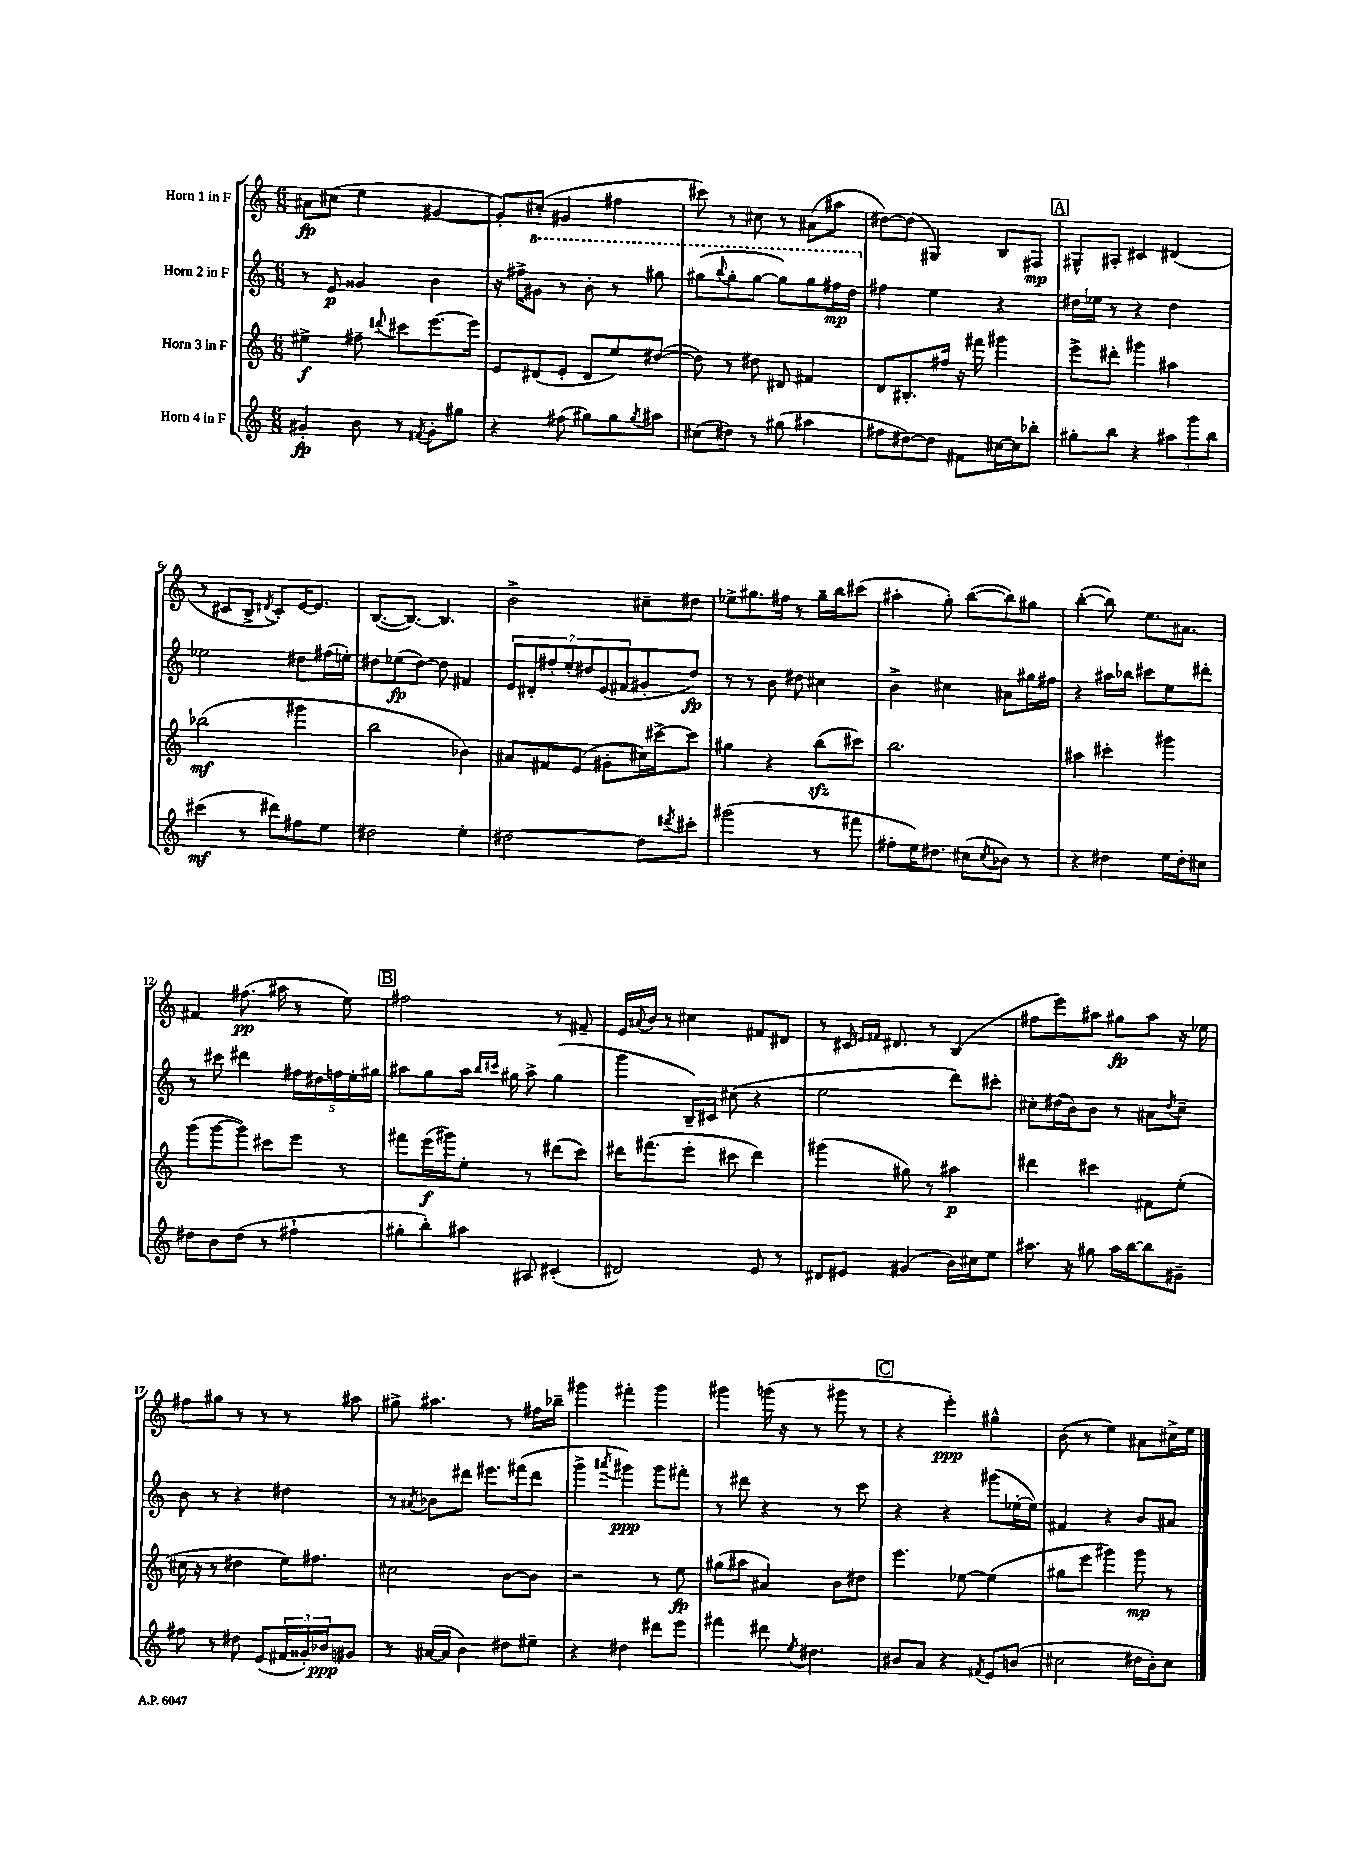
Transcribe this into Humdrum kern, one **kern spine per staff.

**kern	**kern	**kern	**kern
*staff4	*staff3	*staff2	*staff1
*clefG2	*clefG2	*clefG2	*clefG2
*k[]	*k[]	*k[]	*k[]
*M6/8	*M6/8	*M6/8	*M6/8
4g#'	4ee#^	8r	8a#
.	.	8e	(8cc#
8b	8ff#~	4g##	4ee
.	8qqddd#	.	.
8r	8ccc#	.	.
8qf#	.	.	.
8g#'	[8.eee	4b	[4g#
8gg#	.	.	.
.	16eee]	.	.
=	=	=	=
4r	8e	16r	8g#'])
.	.	16ff#^	.
.	(8d#	8gg#	(8cc#'
(8ff#	8e'	8r	4g#
8gg#)	8d#	8bb'	.
8gg#	8ee)	8r	4ff#
8qgg#	.	.	.
8aa#	([8dd#	8ggg#	.
=	=	=	=
(8cc#	8dd#])	(8ggg#	8ccc#)
.	.	8qqbbb	.
8dd#)	8r	8ggg#'	8r
8r	8dd#	[8ggg#	8cc#
(8gg#	8d#	8ggg#])	8r
4aa#	4f#	8ggg#	(8a#
.	.	16fff#	8aa#
.	.	16ddd	.
=	=	=	=
8ff#	8d	4ff#	[8dd#)
[8dd#)	8.B#'	.	(8dd#]
8dd#]	.	4ee	4G#)
.	16ff#	.	.
8f#	16r	.	.
.	16fff#	.	.
[16cc#	4ggg#	4r	8B
16cc#]	.	.	.
8bb-'	.	.	8F#
=	=	=	=
8gg#'	8eee^	16dd#	8G#^^
.	.	16ee-	.
8bb	8ddd#'	8r	8A#'
4r	4ggg#	4r	4c#
12aa#	4aa#	4dd#	(4d#
12ggg	.	.	.
12bb	.	.	.
=	=	=	=
(4ccc#	(2bb-	2ee-	8r
.	.	.	8c#
8r	.	.	8B^
.	.	.	8qd#
8ddd#)	.	.	8c#')
8ff#	4ggg#	8dd#	[16e
.	.	.	8.e]
8ee	.	(16ff#	.
.	.	16ee')	.
=	=	=	=
2dd#	2bb	8dd#	([8.B
.	.	(8ee-	.
.	.	.	8.B_)
.	.	[8dd#)	.
.	.	8dd#]	4.B]
4ee'	4b-)	4f#	.
=	=	=	=
[2dd#	8a#	14e	2b^
.	.	14d#'	.
.	8f#	.	.
.	.	14ff#'	.
.	.	14ee'	.
.	(8e	.	.
.	.	14dd#	.
.	.	(14e	.
.	8g#'	.	.
.	.	14f#	.
8dd#]	16cc#)	8g#'	8cc#~
.	[16ccc#^	.	.
8qddd#	.	.	.
8ccc#'	8ccc#]	8dd#)	8dd#
=	=	=	=
(2ggg#	4gg#	8r	8ee-^
.	.	8r	8.gg#
.	4r	8b	.
.	.	.	16ff#
.	.	8dd#	8r
8r	(8bb	4cc#	16gg#~
.	.	.	16bb
8fff#	8ccc#)	.	(8ccc#
=	=	=	=
8ff#'	2.bb	4b^	4aa#'
16ee)	.	.	.
8.dd#	.	.	.
.	.	4cc#	8gg')
(8cc#	.	.	([8bb
8qcc#	.	.	.
8b-)	.	8a#	8bb])
8r	.	16gg#	8gg#
.	.	16ff#	.
=	=	=	=
4r	4aa#	4r	([4bb'
4dd#	4ccc#'	16aa#	8bb])
.	.	16bb-	.
.	.	8ccc#	8.ee
16ee	4ggg#	8ee	.
16dd#'	.	.	8.a#
8cc#	.	8ddd#'	.
=	=	=	=
8dd#	(8ggg	8r	4f#
8b	[8ggg	8ccc#	.
(8dd#	8ggg])	4ddd#	(8.ff#
8r	8ccc#	.	.
.	.	.	16aa#
4ff#`	8eee	20ff#	8r
.	.	20dd#	.
.	.	20ff	.
.	8r	.	8ee)
.	.	20ee'	.
.	.	20gg#	.
=	=	=	=
8gg#'	8fff#	8aa#	2ff#
8bb')	(16eee	8gg	.
.	16ggg#)	.	.
8aa#	8ee'	16aa#	.
.	.	16qqbb	.
.	.	16qqccc#	.
.	.	16gg#	.
8A#	8r	8aa#^	.
(4c#'	(8ddd#	(4gg#	8r
.	8ccc)	.	8f#~
=	=	=	=
2d#)	16ddd#	4ggg	16e
.	.	.	8qqa#
.	(8.fff#	.	16b
.	.	.	8r
.	8eee'	16B~)	4cc#
.	.	16c#	.
.	8ccc#	(8cc#	.
8e	4ddd#)	4r	8f#
8r	.	.	8d#
=	=	=	=
8d#	(4ggg#	2ee	8r
8e#	.	.	16c#
.	.	.	16qqe
.	.	.	16qqf#
.	.	.	8.d#
(4g#	8gg#)	.	.
.	8r	.	8r
16b)	4aa#	8ddd)	(4B
16cc#	.	.	.
8ee	.	8ccc#'	.
=	=	=	=
8.aa#	4ddd#	8cc#'	8ff#
.	.	(16dd#	8eee)
16r	.	16b)	.
8gg#	4ccc#	8b	8aa#
16aa#	.	8r	8gg#
[16bb	.	.	.
8bb]	8f#	8a#	8aa#
.	.	8qdd#	.
8g#~	(8ee'	8cc#~	16r
.	.	.	16ee-
=	=	=	=
8ff#	16cc#	8b	8ff#
.	16r	.	.
8r	8r	8r	8gg#
8dd#	4dd#	4r	8r
(8e	.	.	8r
24f#	16ee)	4dd#	8r
24g##')	.	.	.
.	8.ff#	.	.
24b-	.	.	.
8g#	.	.	8aa#
=	=	=	=
8r	2cc#	8r	8gg#^
.	.	8qa#	.
([16a#	.	8b-	4.aa#
16a#]	.	.	.
4b)	.	8ddd#	.
.	.	8.eee#	.
8dd#	[8b	.	8r
.	.	(16fff#	.
8ee#~	8b]	8ddd#	16ff#
.	.	.	16bb-~
=	=	=	=
4r	2r	4ggg^	4ggg#
.	.	8qaaa#	.
4dd#	.	4ggg#)	4fff#'
8ddd#	8r	8ggg#	4ggg#
8eee	8ee	8fff#'	.
=	=	=	=
4fff#	(8gg#	8r	4ggg#
.	8aa#	8ddd#	.
8ddd#	4a#)	4r	(16ggg
.	.	.	16r
8qee	.	.	.
4.dd#	.	.	8r
.	8b	8r	8ggg#
.	8dd#	8ccc	8r
=	=	=	=
8b#	4.eee	4r	4r
8a	.	.	.
4r	.	4r	4eee')
.	[8ee-	.	.
8qf#	.	.	.
8e	(4ee-]	(8ggg#	4gg#^^
(8b	.	[16ee-'	.
.	.	16ee-])	.
=	=	=	=
2cc#	8gg#	4f#	(8b
.	8eee	.	8r
.	4ggg#)	4r	4ee)
16dd#	8ggg#	8b	8a#
16b')	.	.	.
8cc#	8r	8a#	16cc#^
.	.	.	16ee
==	==	==	==
*-	*-	*-	*-
